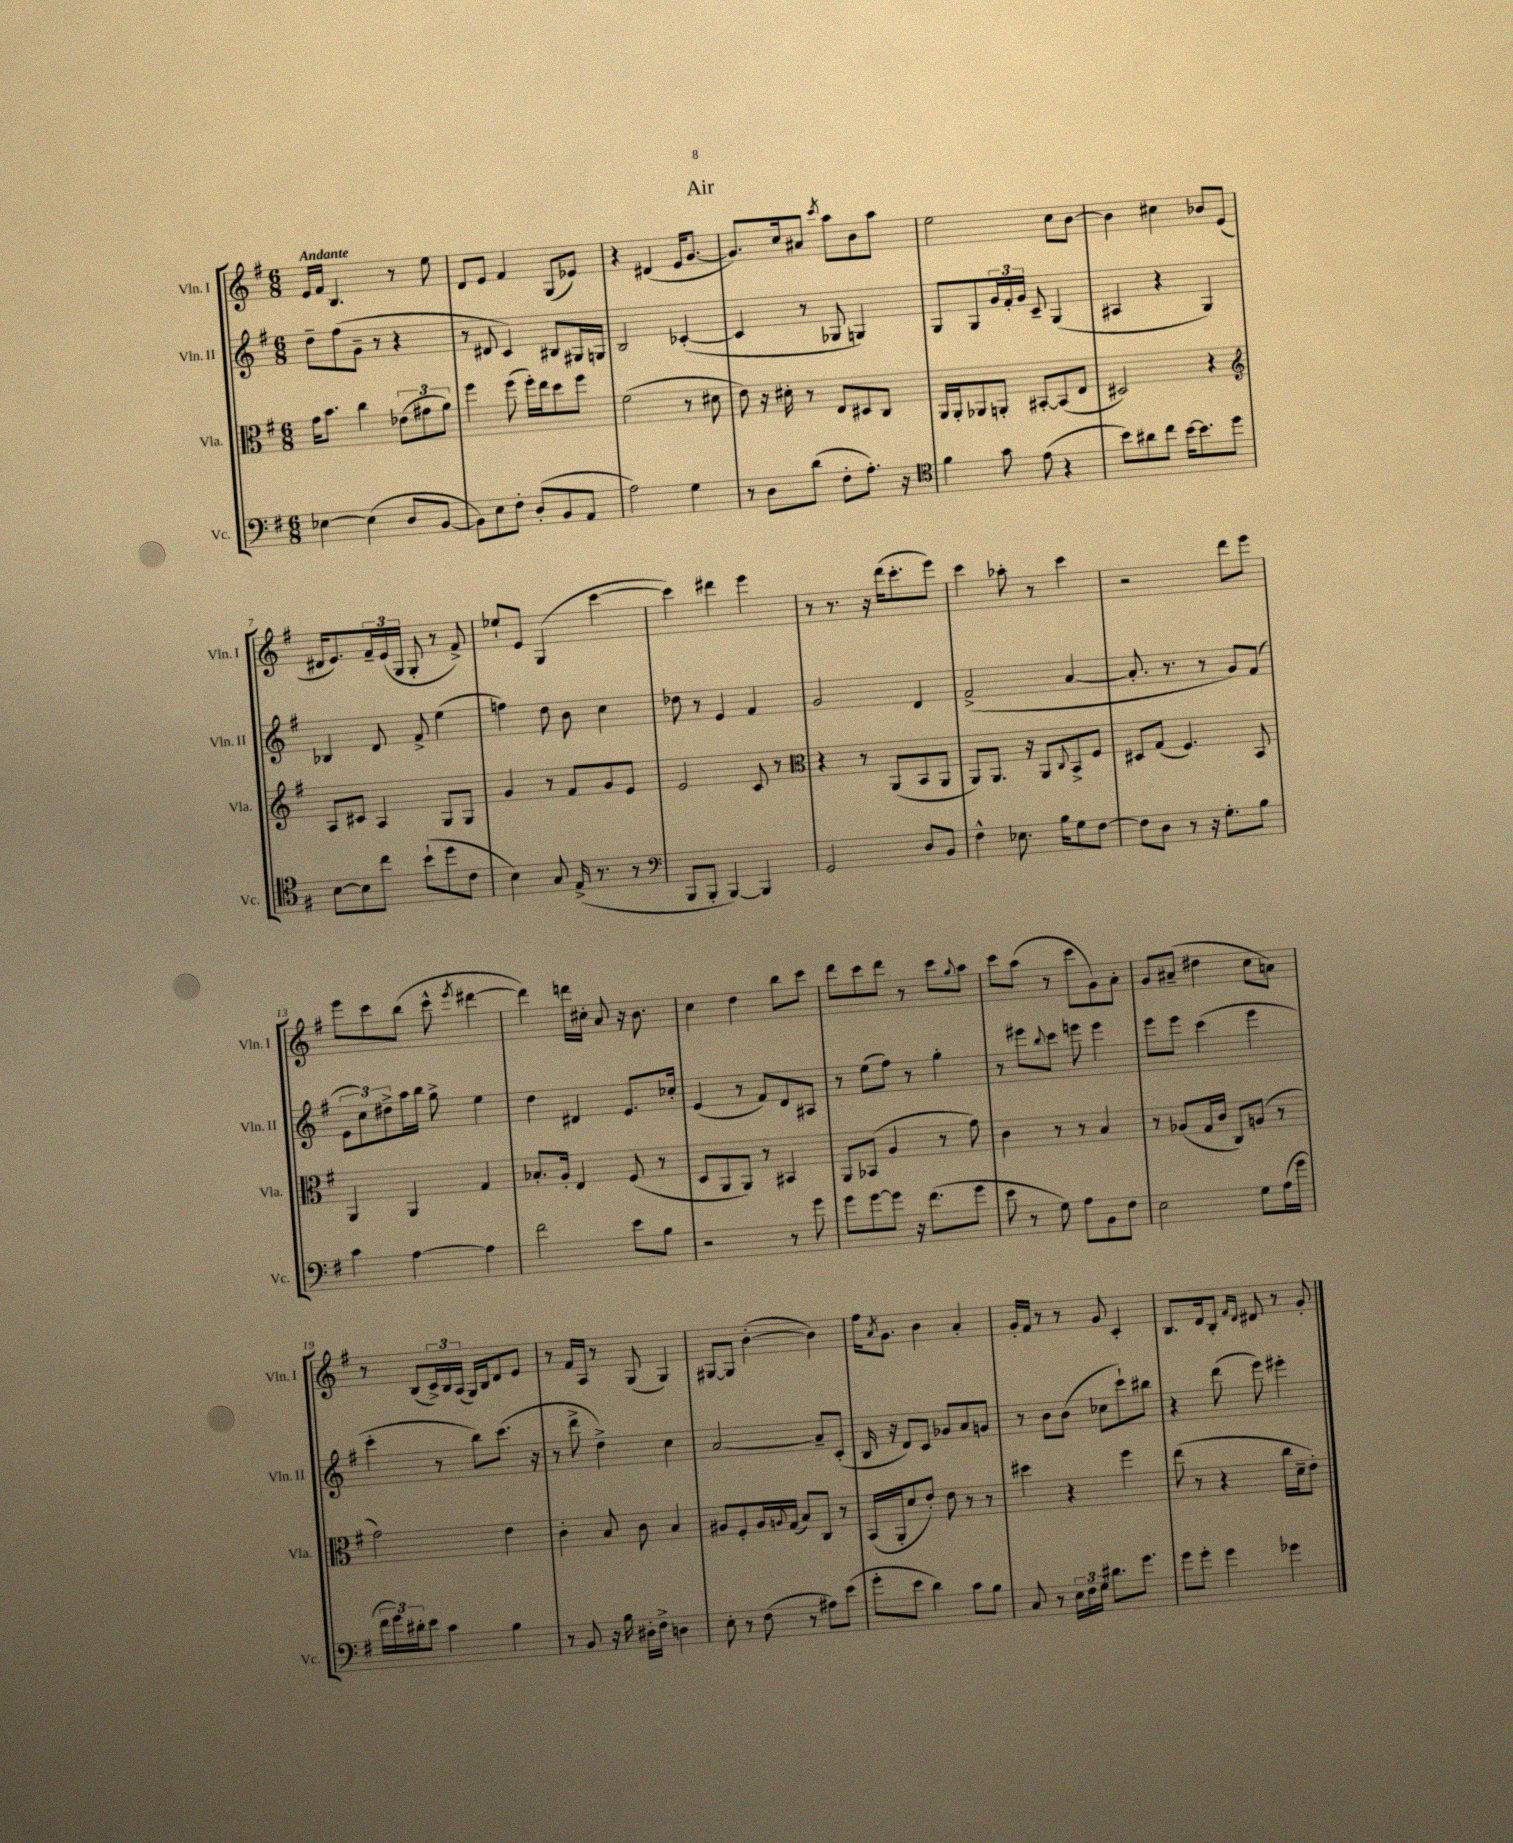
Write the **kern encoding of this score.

**kern	**kern	**kern	**kern
*staff4	*staff3	*staff2	*staff1
*clefF4	*clefC3	*clefG2	*clefG2
*k[f#]	*k[f#]	*k[f#]	*k[f#]
*M6/8	*M6/8	*M6/8	*M6/8
[4E-	16g	8dd~	16e
.	8.b	.	16f#
.	.	(8ff#	4.B
(4E-]	4cc	8g~	.
.	.	8r	.
8D	(12e-	4r	8r
.	12g#	.	.
[8BB	.	.	8ee
.	12a)	.	.
=	=	=	=
8BB])	4ff#	8r	8d
8E	.	8d#	8e
8F#'	(8ff#	4c)	4f#
(8D'	16ff#')	.	.
.	16ee	.	.
8BB	8dd	8B#	(8G
8AA	8ff#	16G#	8e-)
.	.	16G	.
=	=	=	=
2A)	(2f#	2B	4r
.	.	.	(4d#
4G	8r	([4c-'	16e
.	.	.	[8.g
.	8d#	.	.
=	=	=	=
8r	8e)	4c-]	8.g])
8D	16r	.	.
.	16d#'	.	16cc
(8d	8r	8r	8a#
.	.	.	8qccc
8F#'	8E	8G-	8aa
8.A')	8D#	4G)	8b
.	8C	.	8aa
16r	.	.	.
=	=	=	=
*clefC4	*	*	*
4f#	16AA	8G	2ee
.	16AA'	.	.
.	8AA-	8G	.
8g	8AA'	24g	.
.	.	24f#'	.
.	.	24g	.
(8e	[8BB#'	8c~	.
4r	(8BB#]	(4G	8cc
.	8E	.	[8b
=	=	=	=
8b)	2D#)	4A#	4b]
8a#	.	.	.
8cc	.	4r	4cc#
[16b	.	.	.
8.b]	.	.	.
.	4r	4G)	8b-
8dd	.	.	(8e
=	=	=	=
*	*clefG2	*	*
[8B	8A	4B-	16d#
.	.	.	8.e)
8B]	8c#	.	.
8cc	4A	8d	24f#~
.	.	.	(24e
.	.	.	24G
(8b`	.	8f#^	8G'
8dd	8G	(4ee	8r
8c	8G	.	8f#^)
=	=	=	=
4B)	4g	4ff)	8ee-`
.	.	.	8e
8G	8r	8dd	(4G
(16E^	8f#	8b	.
8.r	.	.	.
.	8g	4cc	[4ccc
8r	8e	.	.
=	=	=	=
*clefF4	*	*	*
8BBB	2e	8dd-	4ccc])
8BBB'	.	8r	.
[4BBB)	.	4e	4ddd#
4BBB]	8c	4f#	4eee
.	8r	.	.
=	=	=	=
*	*clefC3	*	*
2GG	4r	2g	8r
.	.	.	8.r
.	8r	.	.
.	.	.	16r
.	(8AA	.	(16ddd
.	.	.	8.ccc'
8D	8BB	4d	.
8BB	8AA	.	8eee)
=	=	=	=
4F#^^	8AA)	(2f#^	4ccc
.	8.AA	.	.
8.E-	.	.	8aa-'
.	16r	.	.
.	8AA	.	8r
16B	.	.	.
.	8qqC	.	.
8G	8BB^	[4a	4ccc
[8F#	8F#	.	.
=	=	=	=
8F#]	8D#	8.a']	2r
8D	(8G	.	.
.	.	8.r	.
8r	4.F#)	.	.
16r	.	8r	.
8.G'	.	.	.
.	.	8g)	8ddd
8B	8BB	(8f#	8eee
=	=	=	=
4c	4AA	12e	8eee
.	.	12cc)	.
.	.	.	8ccc
.	.	12dd#^	.
[4A	4AA	16aa	(8bb
.	.	16bb	.
.	.	8gg^	8ccc^^
.	.	.	8qeee
4A]	4G	4ee	[4ddd#
=	=	=	=
2f#	8.B-'	4dd	4ddd#])
.	16A'	.	.
.	4E	4d#	16ddd
.	.	.	16cc#'
.	.	.	8a
8e	(8F#	8.e	16r
.	.	.	8.b
8B	8r	.	.
.	.	16cc-'	.
=	=	=	=
2r	8D	(4e	4cc
.	8AA	.	.
.	8AA)	8r	4dd
.	8r	8f#)	.
8r	4BB#	8d	8bb
8g	.	8A#	8ccc
=	=	=	=
8g	8AA	8r	8ddd
[8g	(8BB-	(8ee	8ccc
8g]	4A	8ff#)	8ddd
16r	.	8r	8r
(8.f#	.	.	.
.	8r	4gg'	8ccc
.	.	.	8qqgg
8g	8g)	.	8aa
=	=	=	=
8e	4c	8r	8ccc
8r	.	8eee#	(8aa
.	.	8qqbb	.
8G)	8r	8ccc	8r
8A	8r	8eee	8ccc
8BB	4B	4eee	8g)
8F#	.	.	8a'
=	=	=	=
2E	8r	8eee	8g
.	(8A-	8eee	(8a#~
.	16G	(4ccc	4dd#
.	16c	.	.
.	8C)	.	.
8G	(8A	4eee	8cc
(16A	8r	.	8a)
16g	.	.	.
=	=	=	=
24f#	2g)	4ccc'	8r
24g)	.	.	.
24d#'	.	.	.
8e	.	.	(8B
4c	.	8r	24c^)
.	.	.	24B
.	.	.	(24A
.	.	8bb)	16G)
.	.	.	16B
4B	4e	(8.ccc	8d
.	.	.	8e
.	.	16r	.
=	=	=	=
8r	4c'	8r	8r
8BB	.	8ddd^	16f#
.	.	.	16A
16r	8B	4dd^)	8r
16B	.	.	.
16D#'	8c	.	(8G
16F#^	.	.	.
4D	4B	4cc	4G)
=	=	=	=
8E'	8A#	[2a	[8G#
8r	8F#'	.	8G#]
(8F#	16A#	.	([4b'
.	8qqA	.	.
.	(16G	.	.
8r	8B)	.	.
8A#)	8C	8a~]	4b])
(8e	8r	(8c'	.
=	=	=	=
8g'	(16BB	16B	16ff#
.	.	.	8qa
.	16AA'	16r	8.g
8e	8d	8d)	.
4d)	8e')	8c	4b
.	8e	8g-	.
8c	8r	8a	4a'
8B	8r	8g	.
=	=	=	=
8C	4dd#	8r	16g'
.	.	.	16f#
8r	.	8b	8r
24E	4r	(8b	8r
24F#	.	.	.
24G	.	.	.
8.d#	.	8cc-	8g
.	4ff#	8ccc`)	4c'
8.g	.	.	.
.	.	8bb#	.
=	=	=	=
8g	(8ee	4r	8.B
8g'	8r	.	.
.	.	.	16d
4g	4r	(8ddd	8B'
.	.	.	16qqf#
.	.	.	16qqd
.	.	8eee)	8d#
4g-	16cc	4eee#'	8r
.	16d~	.	.
.	8e')	.	8g'
==	==	==	==
*-	*-	*-	*-
